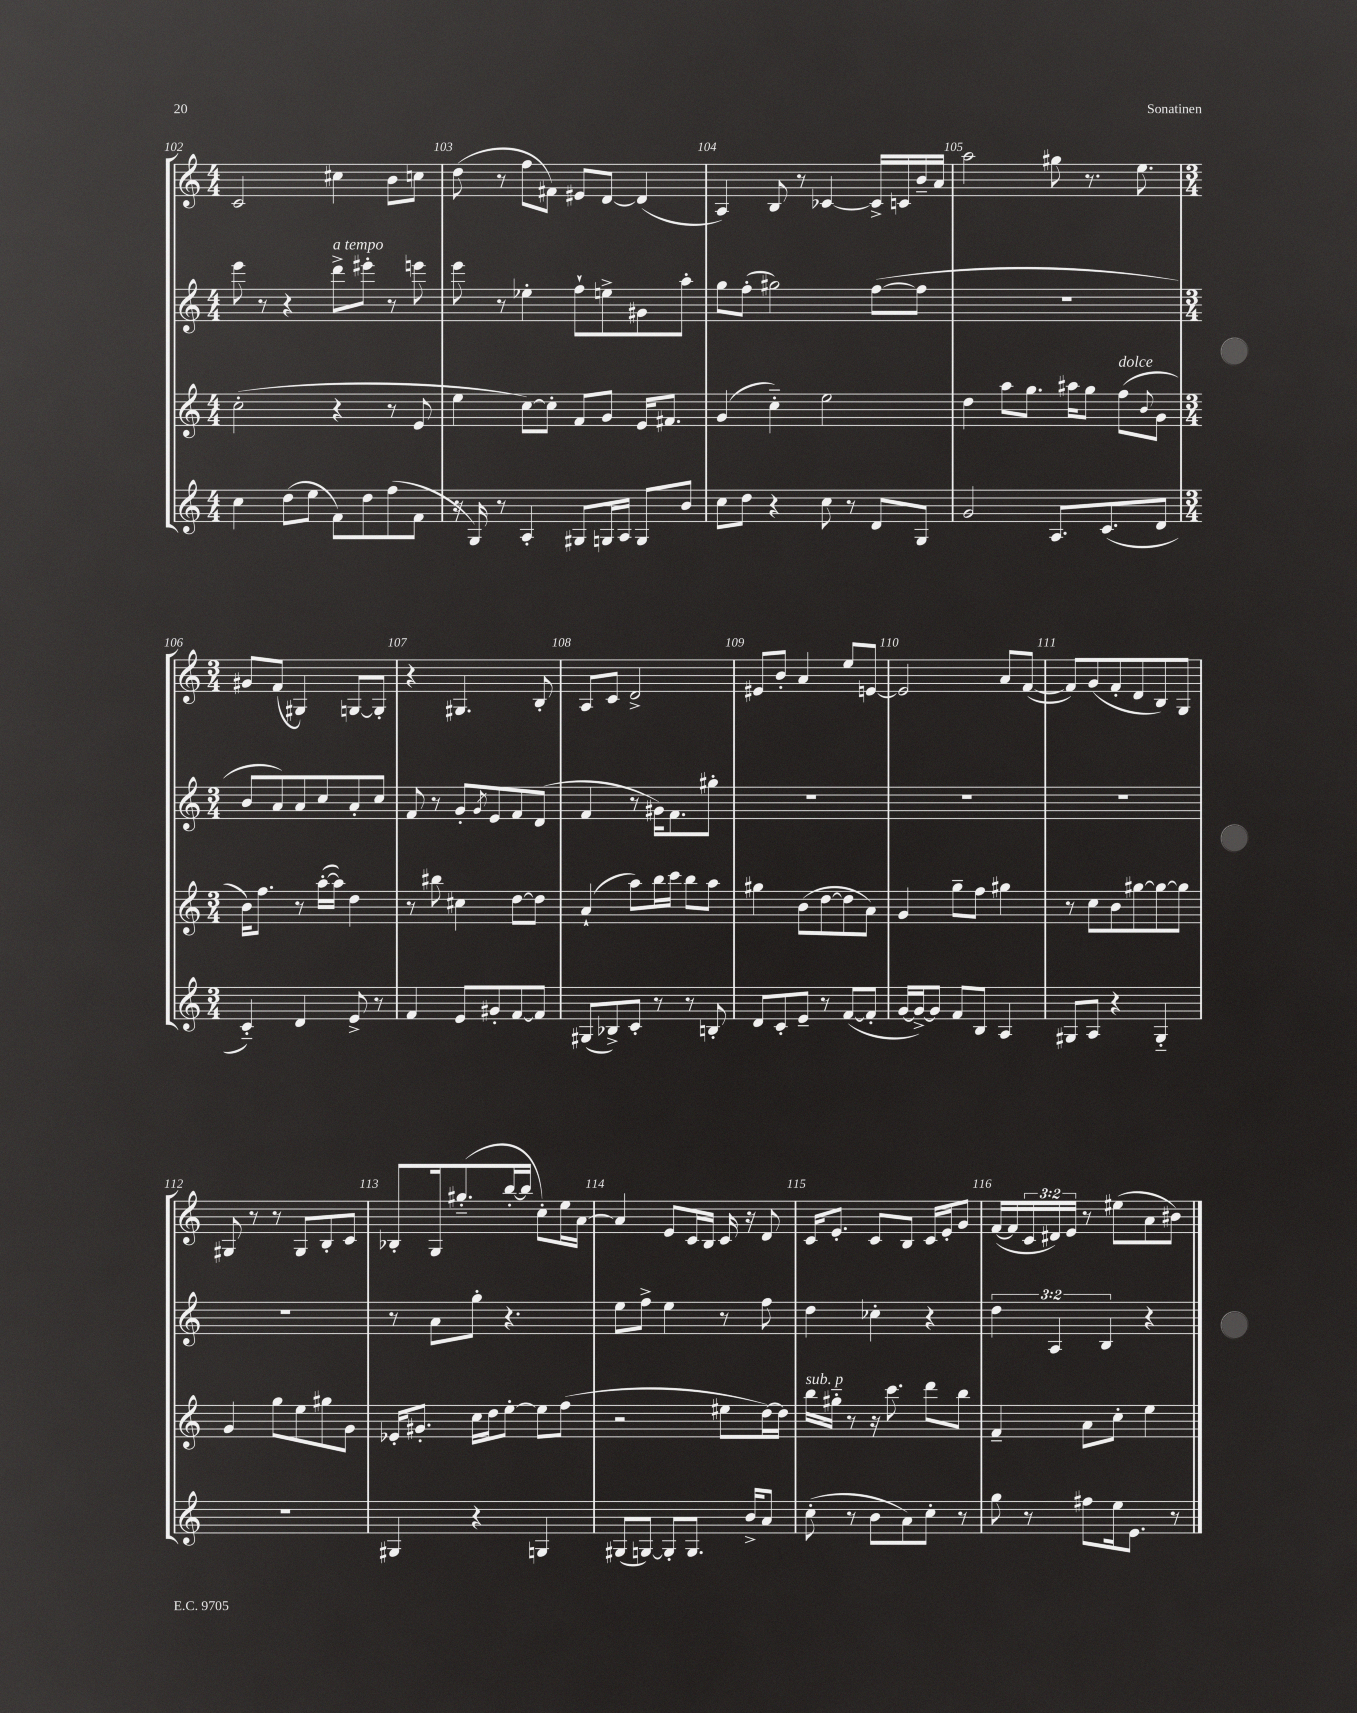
<<
\new StaffGroup <<
\new Staff = "s0" {
    \clef treble \key c \major \numericTimeSignature \time 4/4 \override Staff.TupletNumber.text = #tuplet-number::calc-fraction-text
    c'2 cis''4 b'8 c''8 |
    d''8( r8 f''8 fis'8) eis'8 d'8~ d'4( |
    a4) b8 r8 ces'4~ ces'16-> c'16 b'16-- a'16 |
    a''2 gis''8 r8. e''8. |
    \numericTimeSignature \time 3/4 gis'8 f'8( gis4) g8~ g8-. |
    r4 gis4. b8-. |
    a8 c'8 d'2-> |
    eis'8 b'8-. a'4 e''8 e'8~ |
    e'2 a'8 f'8~( |
    f'8) g'8( f'8-. d'8 b8) g8 |
    gis8 r8 r8 gis8 b8-. c'8 |
    bes8-. g16 gis''8.-_( b''16~-. b''16 c''8-.) e''16 a'16~ |
    a'4 e'8 c'16 b16 c'16 r16 d'8 |
    c'16 e'8.-. c'8 b8 c'16 e'16-. g'8 |
    f'16~( f'16 \tuplet 3/2 { c'16 dis'16) e'16 } r8 eis''8( a'8 bis'8) \bar "|." |
}
\new Staff = "s1" {
    \clef treble \key c \major \numericTimeSignature \time 4/4 \override Staff.TupletNumber.text = #tuplet-number::calc-fraction-text
    e'''8 r8 r4 d'''8->^\markup { \italic "a tempo" } eis'''8-. r8 e'''8 |
    e'''8 r8 ees''4-. f''8-! e''8-> gis'8 a''8-. |
    g''8 f''8-.( gis''2) f''8~( f''8 |
    R1 |
    \numericTimeSignature \time 3/4 b'8 a'8) a'8 c''8 a'8-. c''8 |
    f'8 r8 g'8-. \acciaccatura { g'8 } e'8 f'8 d'8( |
    f'4 r8 gis'16) f'8. gis''8-. |
    R2. |
    R2. |
    R2. |
    R2. |
    r8 a'8 g''8-. r4. |
    e''8 f''8-> e''4 r8 f''8 |
    d''4 ces''4-. r4 |
    \tuplet 3/2 { d''4 a4 b4 } r4 \bar "|." |
}
\new Staff = "s2" {
    \clef treble \key c \major \numericTimeSignature \time 4/4
    c''2-.( r4 r8 e'8 |
    e''4 c''8~) c''8-. f'8 g'8 e'16 fis'8. |
    g'4( c''4-_) e''2 |
    d''4 a''8 g''8. ais''16 g''8 f''8^\markup { \italic "dolce" }( \appoggiatura { b'8 } g'8 |
    \numericTimeSignature \time 3/4 b'16) f''8. r8 a''16~-.( a''16) d''4 |
    r8 bis''8 cis''4 d''8~ d''8 |
    a'4-!( a''8) b''16 c'''16 b''8 a''8 |
    gis''4 b'8( d''8~ d''8 a'8) |
    g'4 g''8-- f''8 gis''4 |
    r8 c''8 b'8 gis''8~ gis''8~ gis''8 |
    g'4 g''8 e''8 gis''8 g'8 |
    ees'16-. gis'8.-. c''16 d''16 e''8~-. e''8 f''8( |
    r2 eis''8 d''16~) d''16 |
    b''16^\markup { \italic "sub. p" } gis''16-_ r8 r16 c'''8. d'''8 b''8 |
    f'4-- a'8 c''8-. e''4 \bar "|." |
}
\new Staff = "s3" {
    \clef treble \key c \major \numericTimeSignature \time 4/4
    c''4 d''8( e''8 f'8) d''8 f''8( f'8 |
    r16 g16) r8 a4-. gis8 g16 a16 g8 b'8 |
    c''8 d''8 r4 c''8 r8 d'8 g8 |
    g'2 a8. c'8.( d'8 |
    \numericTimeSignature \time 3/4 c'4-_) d'4 e'8-> r8 |
    f'4 e'8 gis'8-. f'8~ f'8 |
    gis8( bes8->) c'8-. r8 r8 b8-. |
    d'8 c'8-. e'8-- r8 f'8~( f'8-. |
    g'16~ g'16~->) g'8 f'8 b8 a4 |
    gis8 a8 r4 gis4-_ |
    R2. |
    gis4 r4 g4 |
    gis8( g8~) g8-. g8. b'16-> a'8 |
    c''8-.( r8 b'8 a'8) c''8-. r8 |
    g''8 r8 fis''8 e''16 e'8. r8 \bar "|." |
}
>>
>>
\layout { \context { \Score currentBarNumber = #102 \override BarNumber.break-visibility = ##(#f #t #t) barNumberVisibility = #all-bar-numbers-visible } }
